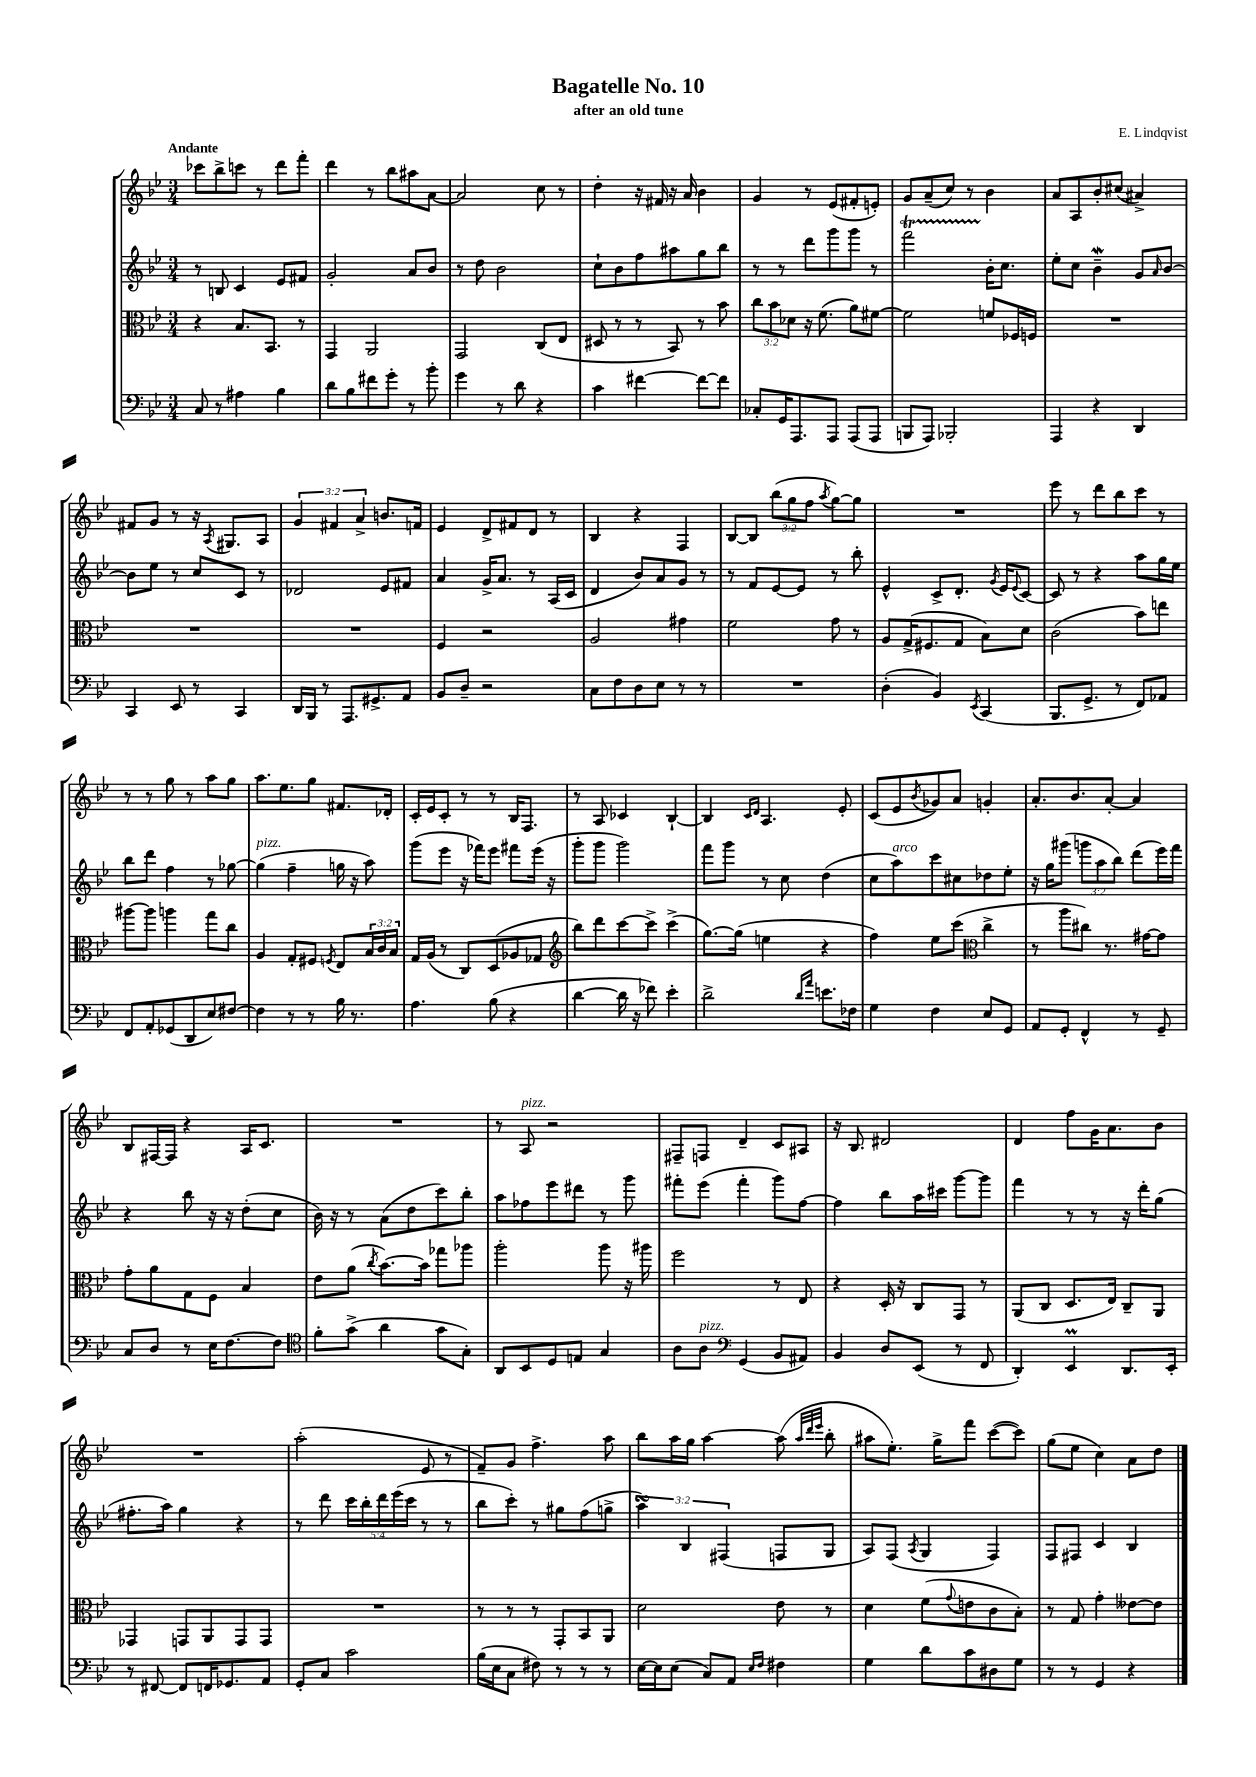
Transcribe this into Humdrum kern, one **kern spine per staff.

**kern	**kern	**kern	**kern
*part4	*part3	*part2	*part1
*staff4	*staff3	*staff2	*staff1
*clefF4	*clefC3	*clefG2	*clefG2
*k[b-e-]	*k[b-e-]	*k[b-e-]	*k[b-e-]
*M3/4	*M3/4	*M3/4	*M3/4
=1	=1	=1	=1
!	!	!	!LO:TX:a:B:t=Andante
8C/	4r	8r	8ccc-X\L
8r	.	8Bn/	8bb-^\
4A#X\	8.B-/L	4c/	8cccn\J
.	.	.	8r
.	8.BB-/J	.	.
4B-\	.	8e-/L	8ddd\L
.	8r	8f#X/J	8fff'\J
=2	=2	=2	=2
8d\L	4GG/	2g'/	4ddd\
8B-\	.	.	.
8f#X\	2AA/	.	8r
8g'\J	.	.	8bb-\L
8r	.	8a/L	8aa#X\
8b-'\	.	8b-/J	[8a\J
=3	=3	=3	=3
4g\	2GG/	8r	2a/]
.	.	8dd\	.
8r	.	2b-\	.
8d\	.	.	.
4r	(8C/L	.	8cc\
.	8E-/J	.	8r
=4	=4	=4	=4
4c\	8D#X/	8cc`\L	4dd'\
.	8r	8b-\	.
[4f#X\	8r	8ff\	16r
.	.	.	16f#X/
.	8BB-/)	8aa#X\	16r
.	.	.	16a/
8f#\L_	8r	8gg\	4b-\
8f#\J]	8b-\	8bb-\J	.
=5	=5	=5	=5
8C-X'/L	12cc\L	8r	4g/
.	12b-\	.	.
16GG/K	.	8r	.
.	12d-X\J	.	.
8.AAA/	.	.	.
.	16r	8ddd\L	8r
.	(8.f\	.	.
8AAA/J	.	8ggg\	(8e-/L
(8AAA/L	8a\L)	8ggg\J	8f#X'/
8AAA/J	[8f#X\J	8r	8en'/J)
=6	=6	=6	=6
8BBBn/L	2f#\]	2fffT\	8g/L
8AAA/J)	.	.	(8a~/
2BBB-X'/	.	.	8cc/J)
.	.	.	8r
.	8fn/L	16b-'\KL	4b-\
.	.	8.cc\J	.
.	16F-X/L	.	.
.	16Fn/JJ	.	.
=7	=7	=7	=7
4AAA/	2.r	8ee-'\L	8a/L
.	.	8cc\J	8A/
4r	.	4b-w~\	8b-'/
.	.	.	(8cc#X/J
4DD/	.	8g/L	4a#X^/)
.	.	16qqa/	.
.	.	[8b-/J	.
!!LO:LB:g=z
=8	=8	=8	=8
4CC/	2.r	8b-\L]	8f#X/L
.	.	8ee-\J	8g/J
8EE-/	.	8r	8r
8r	.	8cc/L	16r
.	.	.	8qA/
.	.	.	8.G#X/L
4CC/	.	8c/J	.
.	.	8r	8A/J
=9	=9	=9	=9
16DD/LL	2.r	2d-X/	6g/
16BBB-/JJ	.	.	.
8r	.	.	.
.	.	.	6f#X/
8.AAA/L	.	.	.
.	.	.	6a^/
8.GG#X^/	.	.	.
.	.	8e-/L	8.bn/L
8AA/J	.	8f#X/J	.
.	.	.	16fn/Jk
=10	=10	=10	=10
8BB-/L	4F/	4a/	4e-/
8D~/J	.	.	.
2r	2r	16g^/KL	8d^/L
.	.	8.a/J	.
.	.	.	8f#X/
.	.	8r	8d/J
.	.	(16A/LL	8r
.	.	16c/JJ	.
=11	=11	=11	=11
8C\L	2A/	4d/	4B-/
8F\	.	.	.
8D\	.	8b-/L)	4r
8E-\J	.	8a/	.
8r	4g#X\	8g/J	4F/
8r	.	8r	.
=12	=12	=12	=12
2.r	2f\	8r	[8B-/L
.	.	8f/L	8B-/J]
.	.	[8e-/	(12bb-\L
.	.	.	12gg\
.	.	8e-/J]	.
.	.	.	12ff\J
.	.	.	8qaa/
.	8g\	8r	[8gg\L)
.	8r	8bb-'\	8gg\J]
=13	=13	=13	=13
(4D'\	8A/L	4e-^^/	2.r
.	(16G^/K	.	.
.	8.F#X/	.	.
4BB-/)	.	8c^/L	.
.	8G/J	8.d'/J	.
8qEE-/	.	.	.
(4CC/	8B-\L)	.	.
.	.	8qg/	.
.	.	16e-/KL	.
.	.	8qqe-/	.
.	8d\J	[8c/J	.
=14	=14	=14	=14
8.BBB-/L	(2c\	8c/]	8eee-\
.	.	8r	8r
8.GG^/J	.	.	.
.	.	4r	8ddd\L
8r	.	.	8bb-\
8FF/L)	8b-\L)	8aa\L	8ccc\J
8AA-X/J	8een\J	16gg\L	8r
.	.	16ee-\JJ	.
!!LO:LB:g=z
=15	=15	=15	=15
8FF/L	[8aa#X\L	8bb-\L	8r
8AA'/	8aa#\J]	8ddd\J	8r
(8GG-X/	4aan\	4ff\	8gg\
8DD/	.	.	8r
8E-/)	8gg\L	8r	8aa\L
[8F#X/J	8cc\J	[8gg-X\	8gg\J
=16	=16	=16	=16
!	!	!LO:TX:a:i:t=pizz.	!
4F#\]	4A/	(4gg-\]	8.aa\L
.	.	.	8.ee-\
8r	8G'/L	4ff~\	.
8r	8F#X/J	.	8gg\J
.	8qFn/	.	.
16B-\	8E-/L	16ggn\	8.f#X/L
8.r	.	16r	.
.	24B-/L	8aa\)	.
.	24c/	.	.
.	.	.	16d-X'/Jk
.	24B-/JJ	.	.
=17	=17	=17	=17
4.A\	16G/LL	(8ggg\L	16c'/LL
.	(16A/JJ	.	16e-/J
.	8r	8eee-\J	8c'/J
.	8C/L)	16r	8r
.	.	16fff-X\KL)	.
(8B-\	(8D/	8eee-\J	8r
4r	8A-X/	8fff#X\L	16B-/KL
.	.	.	8.F/J
.	8G-X/J	(16eee-\Jk	.
.	.	16r	.
=18	=18	=18	=18
*	*clefG2	*	*
[4d\	8bb-\L)	8ggg'\L	8r
.	8ddd\	8ggg\J	8A/
16d\]	[8ccc\	2ggg\)	4c-X/
16r	.	.	.
8f-X\)	8ccc^\J]	.	.
4e-'\	(4ccc^\	.	[4B-`/
=19	=19	=19	=19
2d^\	[8.gg\L)	8fff\L	4B-/]
.	.	8ggg\J	.
.	(16gg\Jk]	.	.
.	.	.	16qqc/LL
.	.	.	16qqd/JJ
.	4een\	8r	4.A/
.	.	8cc\	.
16qqd/LL	.	.	.
16qqa/JJ	.	.	.
8.en\L	4r	(4dd\	.
.	.	.	8e-'/
16F-X\Jk	.	.	.
=20	=20	=20	=20
4G\	4ff\)	8cc\L	(8c/L
!	!	!LO:TX:a:i:t=arco	!
.	.	8aa\)	8e-/
.	.	.	8qb-/
4F\	8ee-\L	8ccc\	8g-X/)
.	(8ccc\J	8cc#X\	8a/J
*	*clefC3	*	*
8E-/L	4cc^\	8dd-X\	4gn'/
8GG/J	.	8ee-'\J	.
=21	=21	=21	=21
8AA/L	8r	16r	8.a'/L
.	.	16gg\KL	.
8GG'/J	8aa\L	(8ggg#X\J	.
.	.	.	8.b-/
4FF^^/	8cc#X\J)	12gggn\L	.
.	.	12aa\	.
.	8.r	.	[8a'/J
.	.	12bb-\J)	.
8r	.	(8ddd\L	4a/]
.	[16g#X\KL	.	.
8GG~/	8g#\J]	16eee-\L)	.
.	.	16fff\JJ	.
!!LO:LB:g=z
=22	=22	=22	=22
8C/L	8g'\L	4r	8B-/L
8D/J	8a\	.	[16F#X/L
.	.	.	16F#/JJ]
8r	8G\	8bb-\	4r
16E-\KL	8F\J	16r	.
[8.F\	.	16r	.
.	4B-/	(8dd'\L	16A/KL
.	.	.	8.c/J
8F\J]	.	8cc\J	.
=23	=23	=23	=23
*clefC4	*	*	*
8f'\L	8e-\L	16b-\)	2.r
.	.	16r	.
(8g^\J	(8a\J	8r	.
.	8qcc/	.	.
4a\	[8.b-\L)	(8a\L	.
.	.	8dd\	.
.	16b-\Jk]	.	.
8g\L	8gg-X\L	8ccc\)	.
8G'\J)	8aa-X\J	8bb-'\J	.
=24	=24	=24	=24
8AA/L	2aa'\	8aa\L	8r
!	!	!	!LO:TX:a:i:t=pizz.
8BB-/	.	8ff-X\	8A/
8D/	.	8eee-\	2r
8En/J	.	8ddd#X\J	.
4G/	8aa\	8r	.
.	16r	8ggg\	.
.	16aa#X\	.	.
=25	=25	=25	=25
8A\L	2ff\	8fff#X'\L	8F#X~/L
!LO:TX:a:i:t=pizz.	!	!	!
8A\J	.	(8eee-\J	8Fn/J
*clefF4	*	*	*
(4GG/	.	4fff#'\	4d~/
8BB-/L	8r	8ggg\L)	8c/L
8AA#X/J)	8E-/	[8ff\J	8A#X/J
=26	=26	=26	=26
4BB-/	4r	4ff\]	16r
.	.	.	8.B-/
8D/L	16D'/	8bb-\L	2d#X/
.	16r	.	.
(8EE-/J	8C/L	16aa\L	.
.	.	16ccc#X\JJ	.
8r	8GG/J	[8ggg\L	.
8FF/	8r	8ggg\J]	.
=27	=27	=27	=27
4DD'/)	(8AA/L	4fff\	4d/
.	8C/J	.	.
4EE-M/	8.D/L	8r	8ff\L
.	.	8r	16g\K
.	16E-/Jk)	.	8.a\
8.DD/L	8C~/L	16r	.
.	.	16ddd'\KL	.
.	8AA/J	(8gg\J	8b-\J
16EE-'/Jk	.	.	.
!!LO:LB:g=z
=28	=28	=28	=28
8r	4GG-X/	8.ff#X'\L	2.r
[8FF#X/	.	.	.
.	.	16aa\Jk)	.
8FF#/L]	8GGn/L	4gg\	.
16FFn/K	8AA/	.	.
8.GG-X/	.	.	.
.	8GG/	4r	.
8AA/J	8GG/J	.	.
=29	=29	=29	=29
8GG'/L	2.r	8r	(2aa'\
8C/J	.	8ddd\	.
2c\	.	20ccc\LL	.
.	.	20bb-'\	.
.	.	20ddd\	.
.	.	(20eee-\	.
.	.	20ccc\JJ	.
.	.	8r	8e-/
.	.	8r	8r
=30	=30	=30	=30
(16B-\LL	8r	8bb-\L	8f~/L)
16E-\J	.	.	.
8C\J	8r	8ccc'\J)	8g/J
8F#X\)	8r	8r	4.ff^\
8r	8GG'/L	8gg#X\L	.
8r	8BB-/	(8ff\	.
8r	8AA/J	8ggn^\J	8aa\
=31	=31	=31	=31
[16E-\LL	2d\	6aasSsS\)	8bb-\L
16E-\J]	.	.	.
(8E-\J	.	.	16aa\L
.	.	6B-/	.
.	.	.	16gg\JJ
8C/L)	.	.	[4aa\
.	.	(6F#X/	.
8AA/J	.	.	.
16qqE-/LL	.	.	.
16qqF/JJ	.	.	.
4F#X\	8e-\	8Fn/L	(8aa\]
.	.	.	32qqaa/LLL
.	.	.	32qqddd/
.	.	.	32qqeee-/JJJ
.	8r	8G/J	8bb-'\
=32	=32	=32	=32
4G\	4d\	8A/L)	8aa#X\L
.	.	(8F/J	8.ee-'\J)
.	.	8qA/	.
8d\L	(8f\L	4G/	.
.	.	.	16gg^\KL
.	8qqg/	.	.
8c\	8en\	.	8fff\J
8D#X\	8c\	4F/)	([8ccc\L
8G\J	8B-'\J)	.	8ccc\J])
=33	=33	=33	=33
8r	8r	8F/L	(8gg\L
8r	8G/	8F#X/J	8ee-\J
4GG/	4g'\	4c/	4cc\)
4r	[8e--X\L	4B-/	8a\L
.	8e--\J]	.	8dd\J
==	==	==	==
*-	*-	*-	*-
